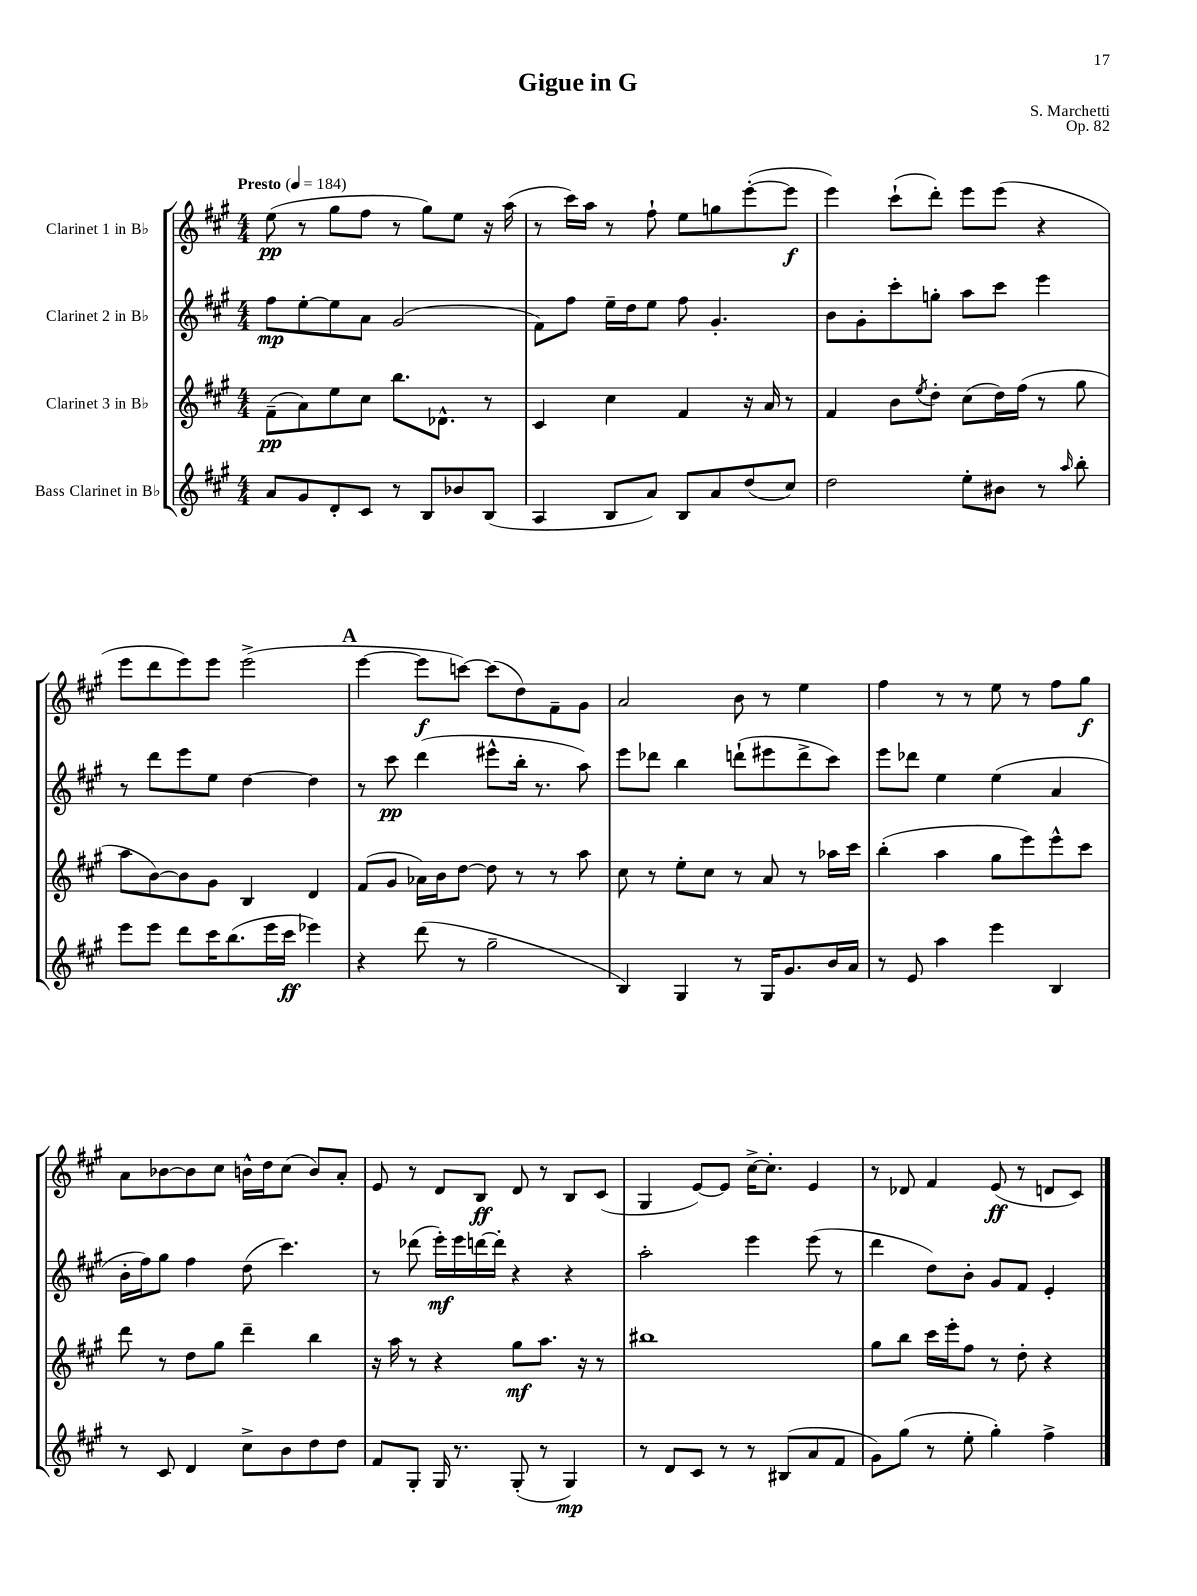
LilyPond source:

\header { title = "Gigue in G" composer = "S. Marchetti" opus = "Op. 82" }
<<
\new StaffGroup <<
\new Staff = "s0" \with { instrumentName = "Clarinet 1 in Bb" } {
    \clef treble \key a \major \numericTimeSignature \time 4/4 \tempo "Presto" 4 = 184
    e''8\pp( r8 gis''8 fis''8 r8 gis''8) e''8 r16 a''16( |
    r8 cis'''16) a''16 r8 fis''8-! e''8 g''8 e'''8~-.( e'''8\f |
    e'''4) cis'''8-!( d'''8-.) e'''8 e'''8( r4 |
    e'''8 d'''8 e'''8) e'''8 e'''2->( |
    \mark \markup { \bold "A" } e'''4~ e'''8\f c'''8~) c'''8( d''8) fis'8-- gis'8 |
    a'2 b'8 r8 e''4 |
    fis''4 r8 r8 e''8 r8 fis''8 gis''8\f |
    a'8 bes'8~ bes'8 cis''8 b'16-^ d''16 cis''8( b'8) a'8-. |
    e'8 r8 d'8 b8\ff d'8 r8 b8 cis'8( |
    gis4 e'8~) e'8 cis''16~-> cis''8.-. e'4 |
    r8 des'8 fis'4 e'8\ff( r8 d'8 cis'8) \bar "|." |
}
\new Staff = "s1" \with { instrumentName = "Clarinet 2 in Bb" } {
    \clef treble \key a \major \numericTimeSignature \time 4/4
    fis''8\mp e''8~-. e''8 a'8 gis'2( |
    fis'8) fis''8 e''16-- d''16 e''8 fis''8 gis'4.-. |
    b'8 gis'8-. cis'''8-. g''8-. a''8 cis'''8 e'''4 |
    r8 d'''8 e'''8 e''8 d''4~ d''4 |
    \mark \markup { \bold "A" } r8 cis'''8\pp d'''4( eis'''8-^ b''16-. r8. a''8) |
    e'''8 des'''8 b''4 d'''8-!( eis'''8 d'''8-> cis'''8) |
    e'''8 des'''8 e''4 e''4( a'4 |
    b'16-. fis''16) gis''8 fis''4 d''8( cis'''4.) |
    r8 des'''8( e'''16-.\mf) e'''16 d'''16~ d'''16-. r4 r4 |
    a''2-. e'''4 e'''8( r8 |
    d'''4 d''8) b'8-. gis'8 fis'8 e'4-. \bar "|." |
}
\new Staff = "s2" \with { instrumentName = "Clarinet 3 in Bb" } {
    \clef treble \key a \major \numericTimeSignature \time 4/4
    fis'8--\pp( a'8) e''8 cis''8 b''8. des'8.-^ r8 |
    cis'4 cis''4 fis'4 r16 a'16 r8 |
    fis'4 b'8 \acciaccatura { e''8 } d''8-. cis''8( d''16) fis''16( r8 gis''8 |
    a''8 b'8~) b'8 gis'8 b4 d'4 |
    \mark \markup { \bold "A" } fis'8( gis'8 aes'16) b'16 d''8~ d''8 r8 r8 a''8 |
    cis''8 r8 e''8-. cis''8 r8 a'8 r8 aes''16 cis'''16 |
    b''4-.( a''4 gis''8 e'''8) e'''8-^ cis'''8 |
    d'''8 r8 d''8 gis''8 d'''4-- b''4 |
    r16 a''16 r8 r4 gis''8\mf a''8. r16 r8 |
    bis''1 |
    gis''8 b''8 cis'''16 e'''16-. fis''8 r8 d''8-. r4 \bar "|." |
}
\new Staff = "s3" \with { instrumentName = "Bass Clarinet in Bb" } {
    \clef treble \key a \major \numericTimeSignature \time 4/4
    a'8 gis'8 d'8-. cis'8 r8 b8 bes'8 b8( |
    a4 b8 a'8) b8 a'8 d''8( cis''8) |
    d''2 e''8-. bis'8 r8 \grace { a''16 } b''8-. |
    e'''8 e'''8 d'''8 cis'''16 b''8.( e'''16 cis'''16\ff ees'''4) |
    \mark \markup { \bold "A" } r4 d'''8( r8 gis''2-- |
    b4) gis4 r8 gis16 gis'8. b'16 a'16 |
    r8 e'8 a''4 e'''4 b4 |
    r8 cis'8 d'4 cis''8-> b'8 d''8 d''8 |
    fis'8 gis8-. gis16 r8. gis8-.( r8 gis4\mp) |
    r8 d'8 cis'8 r8 r8 bis8( a'8 fis'8 |
    gis'8) gis''8( r8 e''8-. gis''4-.) fis''4-> \bar "|." |
}
>>
>>
\layout { \context { \Score \remove "Bar_number_engraver" } }
